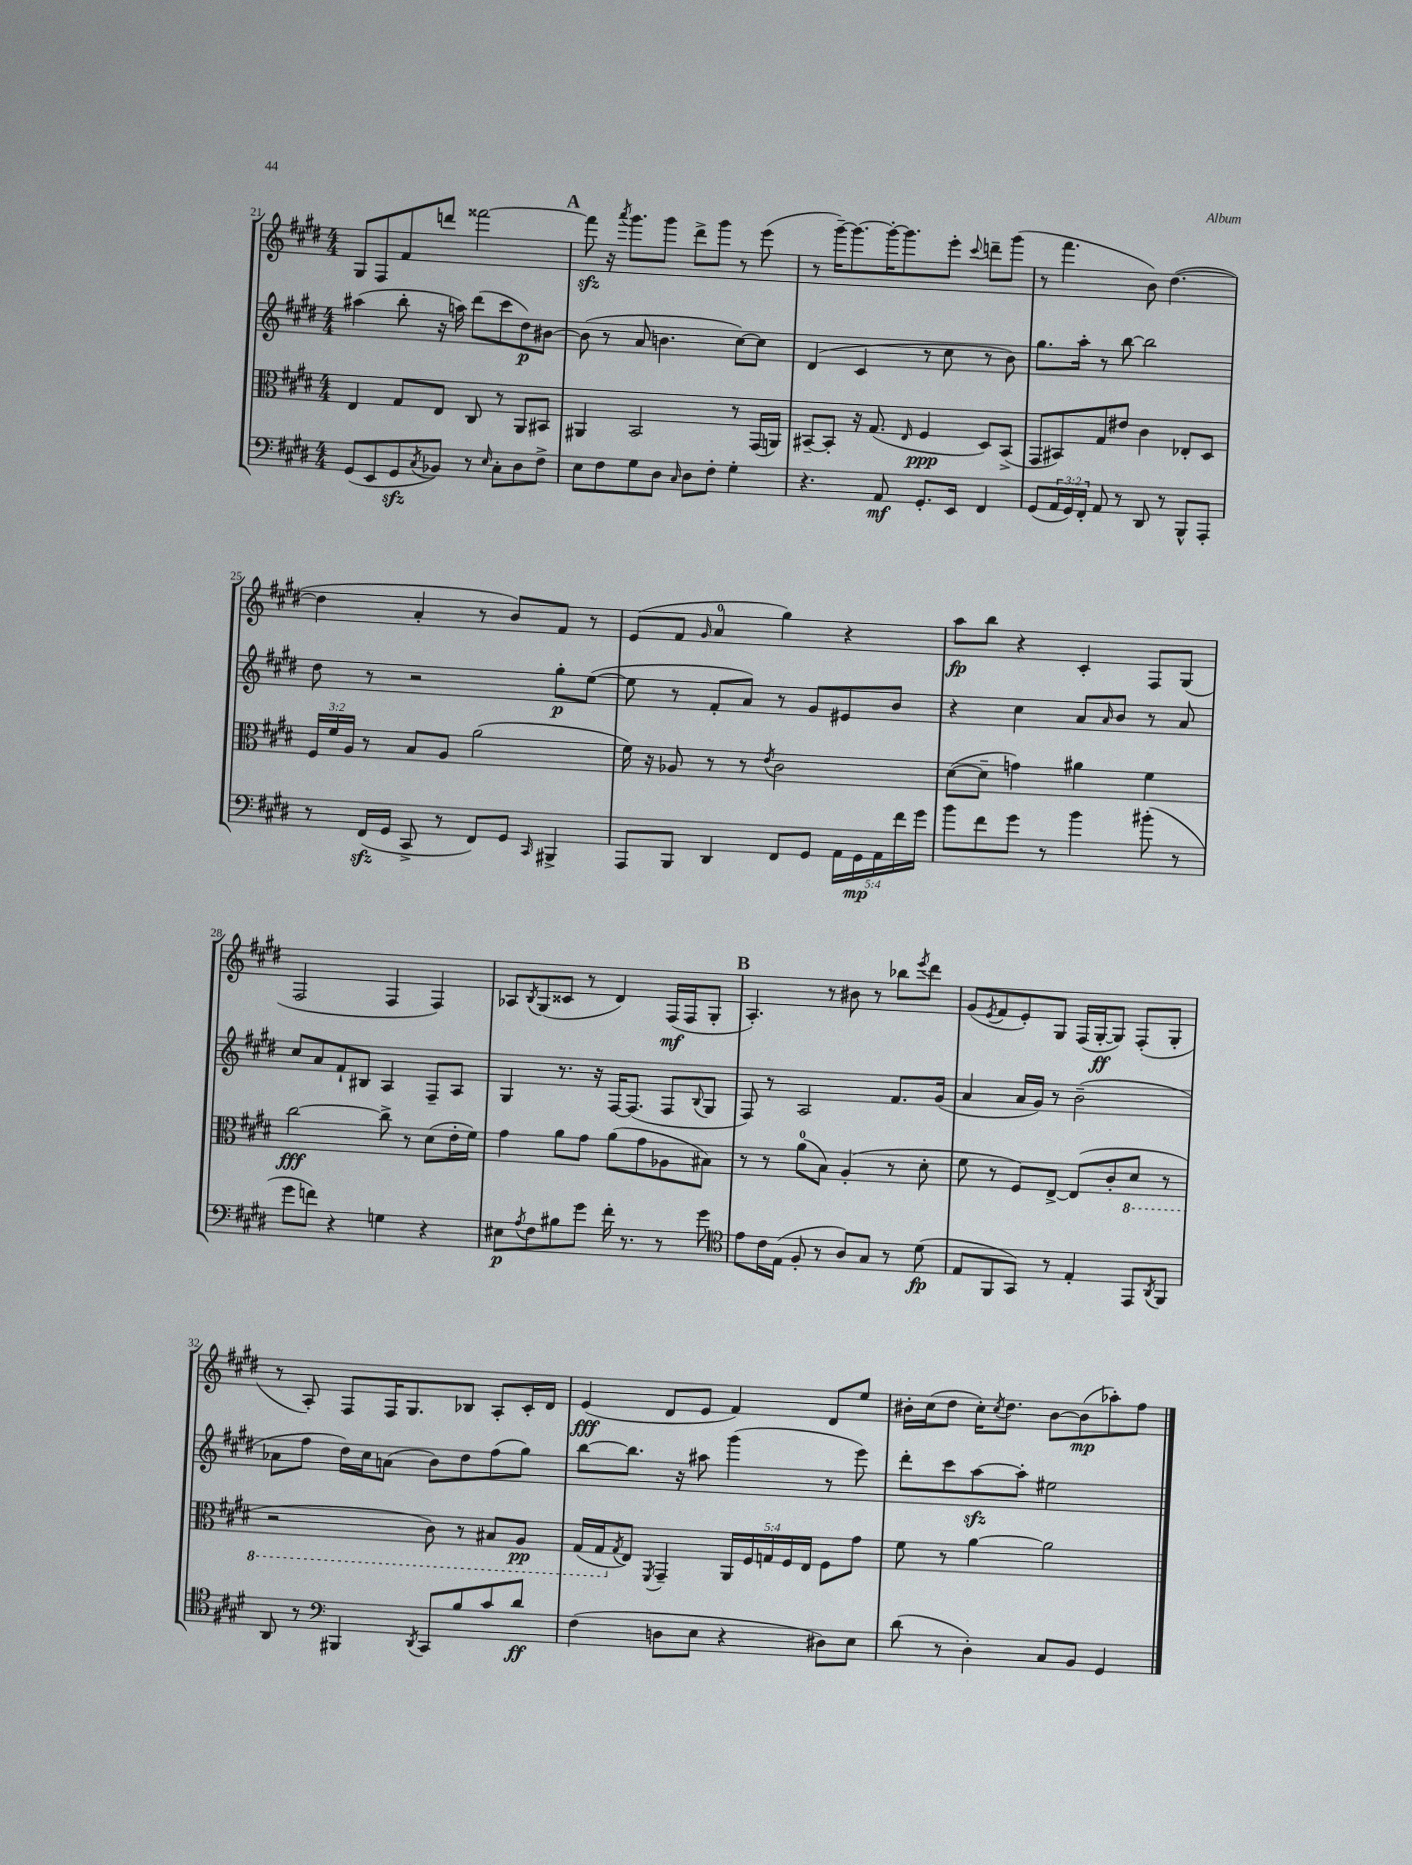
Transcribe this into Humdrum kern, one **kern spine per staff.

**kern	**kern	**kern	**kern
*staff4	*staff3	*staff2	*staff1
*clefF4	*clefC3	*clefG2	*clefG2
*k[f#c#g#d#]	*k[f#c#g#d#]	*k[f#c#g#d#]	*k[f#c#g#d#]
*M4/4	*M4/4	*M4/4	*M4/4
(8GG#	4E	(4aa#	8G#
8EE	.	.	8F#
8GG#	8G#	8bb'	8f#
8qC#	.	.	.
8BB-)	8E	16r	8ddd
.	.	16aa)	.
8r	8C#	(8ddd#	[2fff##
16qqE	.	.	.
8C#'	8r	8ccc#	.
8D#	8AA	8dd#)	.
8F#^	8BB#	[8b#	.
=	=	=	=
8E	4AA#	(8b#]	8fff##]
8F#	.	8r	16r
.	.	.	8qaaa
.	.	.	8.ggg#
8G#	2BB	8a	.
8D#	.	4.b	8ggg#
16qqC#	.	.	.
8D#	.	.	8ddd#^
8F#'	.	.	8ggg#
4G#'	8r	[8cc#)	8r
.	(16GG#	8cc#]	(8eee
.	16AA)	.	.
=	=	=	=
4.r	[8BB#~	(4d#	8r
.	8BB#']	.	[16ggg#~)
.	.	.	8.ggg#_
.	16r	4c#	.
.	(8.G#	.	.
8AA	.	.	16ggg#'_
.	.	.	8.ggg#]
.	16qqE	.	.
8.GG#'	4F#	8r	.
.	.	8cc#	8eee'
16EE	.	.	.
.	.	.	8qqccc#
4FF#	8D#)	8r	8ddd~
.	(8BB#^	8b)	(8ggg#
=	=	=	=
(8GG#	8GG#	8.gg#	8r
24AA	8BB#)	.	4.fff#
24GG#)	.	.	.
.	.	16aa'	.
24FF#'	.	.	.
8AA	8G#	8r	.
8r	8e#	[8bb	.
8DD#	4c#	2bb]	8b)
8r	.	.	([4.dd#
8BBB^^	8E-'	.	.
8AAA'	8D#	.	.
=	=	=	=
8r	24F#	8dd#	4dd#]
.	24f#	.	.
.	24A	.	.
(16FF#	8r	8r	.
16GG#	.	.	.
8CC#^	8B	2r	4a'
8r	8A	.	.
8FF#)	(2a	.	8r
8GG#	.	.	8b)
16qqCC#	.	.	.
4BBB#^	.	8gg#'	8f#
.	.	([8ee	8r
=	=	=	=
8AAA	16f#)	8ee]	(8e
.	16r	.	.
8BBB	8A-	8r	8f#
.	.	.	16qqg#
4DD#	8r	8f#'	4a
.	8r	8a)	.
.	8qe	.	.
8FF#	2c#	8r	4gg#)
8GG#	.	8g#	.
20AA	.	8e#	4r
20GG#	.	.	.
20AA	.	.	.
.	.	8b	.
20f#	.	.	.
20g#	.	.	.
=	=	=	=
8b	([8d#	4r	8aa
8f#	8d#~]	.	8bb
8g#	4g)	4cc#	4r
8r	.	.	.
4b	4a#	8a	4c#'
.	.	16qqa	.
.	.	8b	.
(8b#'	4f#	8r	8F#
8r	.	8a	(8G#
=	=	=	=
8g#	[2cc#	8cc#	2F#
8f)	.	8a	.
4r	.	8f#`	.
.	.	8B#	.
4G	8cc#^]	4A	4F#
.	8r	.	.
4r	(8d#	8F#~	4F#)
.	16e'	8A	.
.	16f#)	.	.
=	=	=	=
8E#	4g#	4G#	8A-
8qA	.	.	8qB
8F#	.	.	(8G#
8B#	8a	8.r	8c##
8g#	8g#	.	8r
.	.	16r	.
16f#'	(8a	[16F#	4d#)
8.r	.	(8.F#]	.
.	8g#	.	.
8r	8A-	8F#	(16F#
.	.	.	16F#
.	.	8qqB	.
8g#	8B#)	8G#	8G#'
=	=	=	=
*clefC4	*	*	*
8e	8r	8F#)	4.A')
16c#	8r	8r	.
(16E	.	.	.
8F#'	(8a	2A	.
8r	8B)	.	8r
8A)	(4A'	.	8b#
8G#	.	.	8r
8r	8r	8.f#	8bb-
.	.	.	8qeee
(8d#	8d#'	.	8ddd#
.	.	(16g#	.
=	=	=	=
8E	8f#	4a	(8g#
.	.	.	8qe
8FF#	8r	.	8f#
8GG#)	8F#)	16a	8e')
.	.	16g#)	.
8r	[8E^	8r	8G#
4E'	(8E]	(2b~	(16F#
.	.	.	[16G#'
.	8c#'	.	8G#])
8EE	8D#	.	(8F#'
8qAA	.	.	.
8FF#	8r	.	8G#'
=	=	=	=
8AA	2r	8a-	8r
8r	.	8ff#	8A')
*clefF4	*	*	*
4BBB#	.	16dd#)	8F#
.	.	16cc#	.
.	.	(8a	16F#
.	.	.	8.G#
8qDD#	.	.	.
8CC#	8C#)	8b)	.
8B	8r	8dd#	8B-
8c#	8BB#	(8ff#	8A'
8d#	8AA	8gg#)	16c#'
.	.	.	16d#
=	=	=	=
(4F#	(16GG#	[8bb	(4e
.	16GG#	.	.
.	8qG#	.	.
.	8E)	8.bb]	.
.	8qFF#	.	.
8D	4GG#~	.	8d#
.	.	16r	.
8E	.	8aa#	8e
4r	20AA	(4ggg#	4f#)
.	20F#	.	.
.	20G	.	.
.	20F#	.	.
.	20E	.	.
8D#)	8F#	8r	8d#
8E	8g#	8eee)	8ee
=	=	=	=
(8d#	8f#	8ddd#'	16b#'
.	.	.	(16cc#
8r	8r	8ccc#	8dd#
4D#')	[4a	[8aa	16cc#')
.	.	.	8qcc#
.	.	.	8.dd#
.	.	8aa']	.
8C#	2a]	2ee#	[8b#
8BB	.	.	(8b#]
4GG#	.	.	8aa-')
.	.	.	8ff#
==	==	==	==
*-	*-	*-	*-
